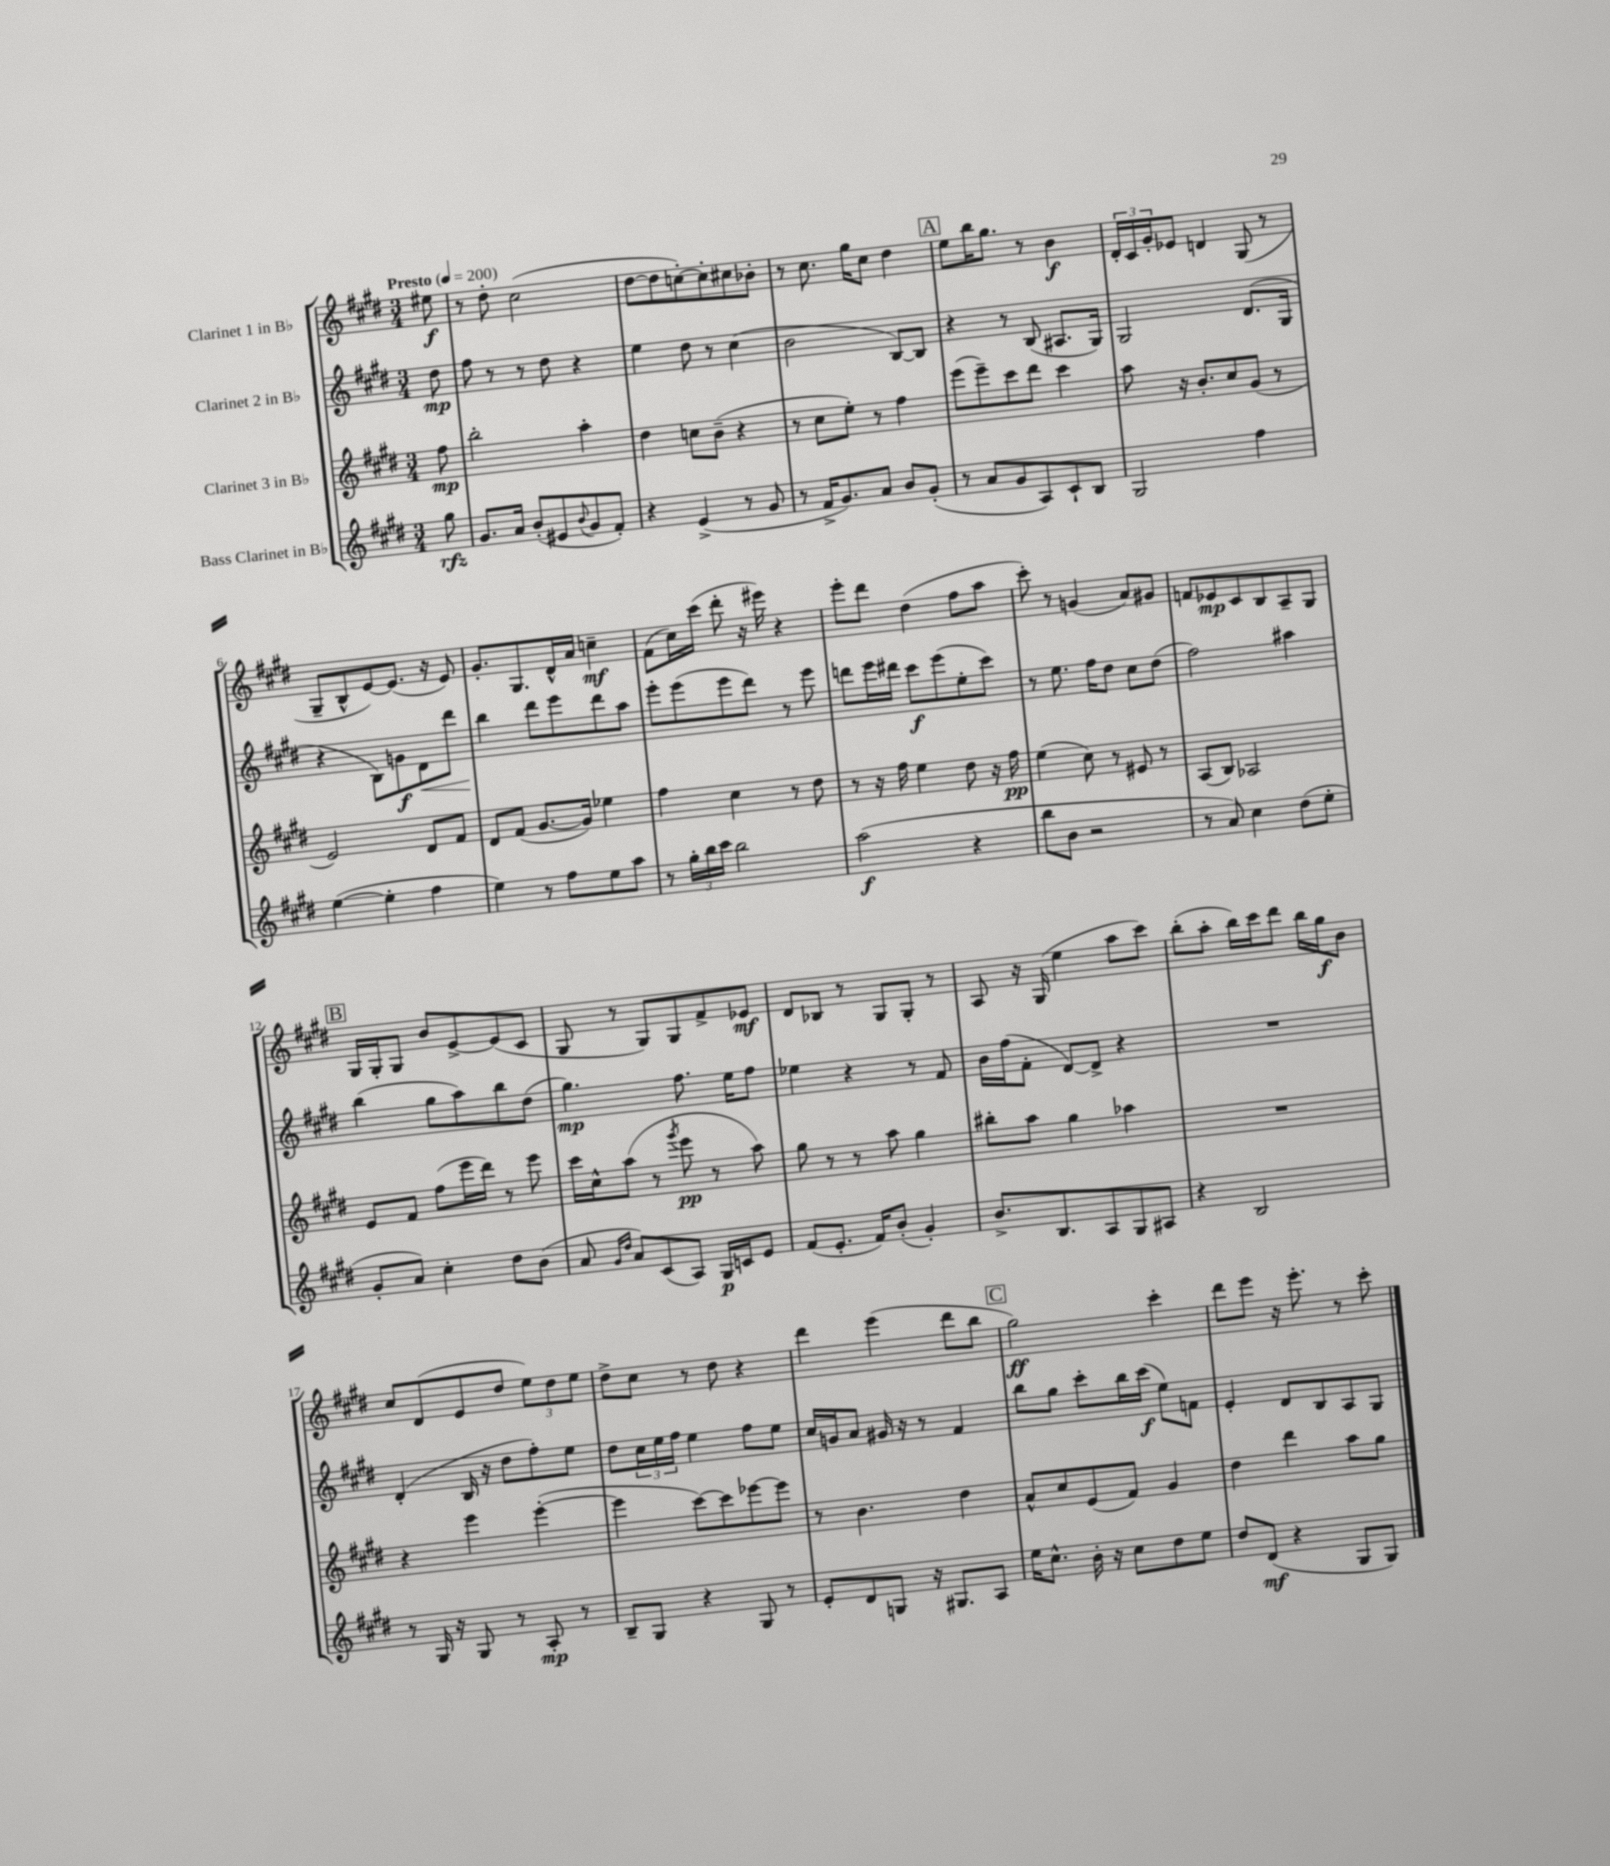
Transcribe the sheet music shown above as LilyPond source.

<<
\new StaffGroup <<
\new Staff = "s0" \with { instrumentName = "Clarinet 1 in Bb" } {
    \clef treble \key e \major \numericTimeSignature \time 3/4 \partial 8 \tempo "Presto" 4 = 200
    eis''8\f |
    r8 dis''8-. cis''2( |
    dis''8~ dis''8 c''8~-.) c''8-. cis''8 bes'8-. |
    r8 cis''8. gis''16 cis''8 dis''4 |
    \mark \markup { \box "A" } e''8 b''16 gis''8. r8 b'4\f |
    \tuplet 3/2 { dis'16-. cis'16 gis'16-. } ees'8 d'4 gis8( r8 |
    gis8-- b8-^ e'8~) e'8.( r16 e'8) |
    gis'8.-. gis8. dis'16-^ a'16 c''4--\mf |
    fis'8( cis''16) cis'''16( dis'''8-. r16 eis'''16) r4 |
    e'''8-. dis'''8 dis''4( fis''8 a''8 |
    cis'''8-.) r8 g'4( a'8) gis'8 |
    f'8 ees'8\mp cis'8 b8 a8-- gis8 |
    \mark \markup { \box "B" } gis16 gis16-. gis8 b'8 e'8~-> e'8( cis'8 |
    gis8 r8 gis8) gis8 fis'8-> ees'8\mf |
    dis'8 bes8 r8 gis8 gis8-. r8 |
    a8 r16 gis16( e''4 a''8 cis'''8) |
    b''8-.( a''8-. b''16) cis'''16 dis'''8 b''16 gis''16\f b'8 |
    cis''8 dis'8( e'8 dis''8 \tuplet 3/2 { e''8) dis''8 e''8 } |
    dis''8-> cis''8 r8 dis''8 r4 |
    dis'''4 e'''4( dis'''8 b''8 |
    \mark \markup { \box "C" } gis''2\ff) cis'''4-. |
    dis'''8 e'''8 r16 e'''8.-. r8 cis'''8-. \bar "|." |
}
\new Staff = "s1" \with { instrumentName = "Clarinet 2 in Bb" } {
    \clef treble \key e \major \numericTimeSignature \time 3/4 \partial 8
    dis''8\mp |
    fis''8 r8 r8 dis''8 r4 |
    e''4 dis''8 r8 cis''4( |
    b'2 b8~) b8 |
    \mark \markup { \box "A" } r4 r8 b8( ais8. gis16) |
    gis2 dis'8.( gis16 |
    r4 b8) g'8\f dis'8\< dis'''8 |
    b''4\! dis'''8 e'''8 dis'''8 a''8 |
    e'''8-. e'''8( e'''8 dis'''8) r8 e'''8 |
    d'''8 e'''16 dis'''16 cis'''8\f e'''8( e''8-. cis'''8) |
    r8 e''8. fis''16 dis''8 cis''8 dis''8( |
    fis''2) ais''4 |
    \mark \markup { \box "B" } b''4( gis''8 a''8) b''8 dis''8( |
    gis''4.\mp) fis''8. e''16 fis''8 |
    ees''4 r4 r8 fis'8 |
    b'16 fis''16( fis'8-. dis'8~) dis'8-> r4 |
    R2. |
    dis'4-.( b16 r16 dis''8 fis''8-.) e''8 |
    dis''8 \tuplet 3/2 { cis''16 e''16 fis''16 } e''4 fis''8 e''8 |
    cis''16 g'16 a'8 gis'16 r16 r8 fis'4 |
    \mark \markup { \box "C" } b''8 gis''8 cis'''8-. b''16 cis'''16\f( e''8) f'8 |
    e'4-. dis'8 b8 a8 gis8 \bar "|." |
}
\new Staff = "s2" \with { instrumentName = "Clarinet 3 in Bb" } {
    \clef treble \key e \major \numericTimeSignature \time 3/4 \partial 8
    fis''8\mp |
    b''2-. a''4-. |
    dis''4 c''8 b'8--( r4 |
    r8 cis''8 e''8-.) r8 fis''4 |
    \mark \markup { \box "A" } e'''8( e'''8--) cis'''8 dis'''8 cis'''4 |
    a''8 r16 b'8.-. cis''8 gis'8( r8 |
    e'2) dis'8 fis'8 |
    dis'8 fis'8( gis'8.~ gis'16) ees''4 |
    fis''4 cis''4 r8 dis''8 |
    r8 r16 fis''16 e''4 dis''8 r16 fis''16\pp |
    e''4( cis''8) r8 eis'8 r8 |
    a8( b8) aes2 |
    \mark \markup { \box "B" } e'8 fis'8 fis''8( e'''16 dis'''16) r8 e'''8 |
    cis'''16 cis''16-^ a''8( r8 \acciaccatura { gis'''8 } e'''8\pp r8 a''8) |
    gis''8 r8 r8 a''8 gis''4 |
    bis''8-. a''8 gis''4 aes''4 |
    R2. |
    r4 e'''4 e'''4~-.( |
    e'''4 cis'''8~) cis'''8 ees'''8~ ees'''8 |
    r8 b'4. dis''4 |
    \mark \markup { \box "C" } a'8-^ cis''8 e'8( fis'8) gis'4 |
    dis''4 dis'''4 a''8 gis''8 \bar "|." |
}
\new Staff = "s3" \with { instrumentName = "Bass Clarinet in Bb" } {
    \clef treble \key e \major \numericTimeSignature \time 3/4 \partial 8
    gis''8\rfz |
    gis'8. a'16 b'8-.( eis'8 \appoggiatura { b'8 } gis'8 fis'8-.) |
    r4 e'4->( r8 gis'8 |
    r8 fis'16-> gis'8.) a'8 b'8 gis'8-.( |
    \mark \markup { \box "A" } r8 a'8 gis'8 a8) cis'8-! b8 |
    gis2 fis''4 |
    e''4~( e''4-. fis''4 |
    e''4) r8 fis''8 e''8 a''8 |
    r8 \tuplet 3/2 { gis''16-. b''16 cis'''16 } b''2 |
    a''2\f( r4 |
    b''8 b'8 r2 |
    r8 a'8) cis''4 dis''8( e''8-. |
    \mark \markup { \box "B" } gis'8-. a'8) cis''4-. dis''8 b'8( |
    a'8 \grace { gis'16 dis''16 } a'8) cis'8( a8) gis16\p c'16 e'8 |
    fis'8( e'8.-. fis'16) b'8-.( gis'4-.) |
    b'8.-> b8. a8 gis8 ais8 |
    r4 b2 |
    r8 gis16 r16 gis8 r8 a8-.\mp r8 |
    b8-- gis8 r4 gis8 r8 |
    e'8-. dis'8 g8 r16 gis8. a8 |
    \mark \markup { \box "C" } e''16 cis''8.-^ b'16-. r16 cis''8 dis''8 e''8 |
    dis''8 dis'8\mf( r4 gis8 gis8) \bar "|." |
}
>>
>>
